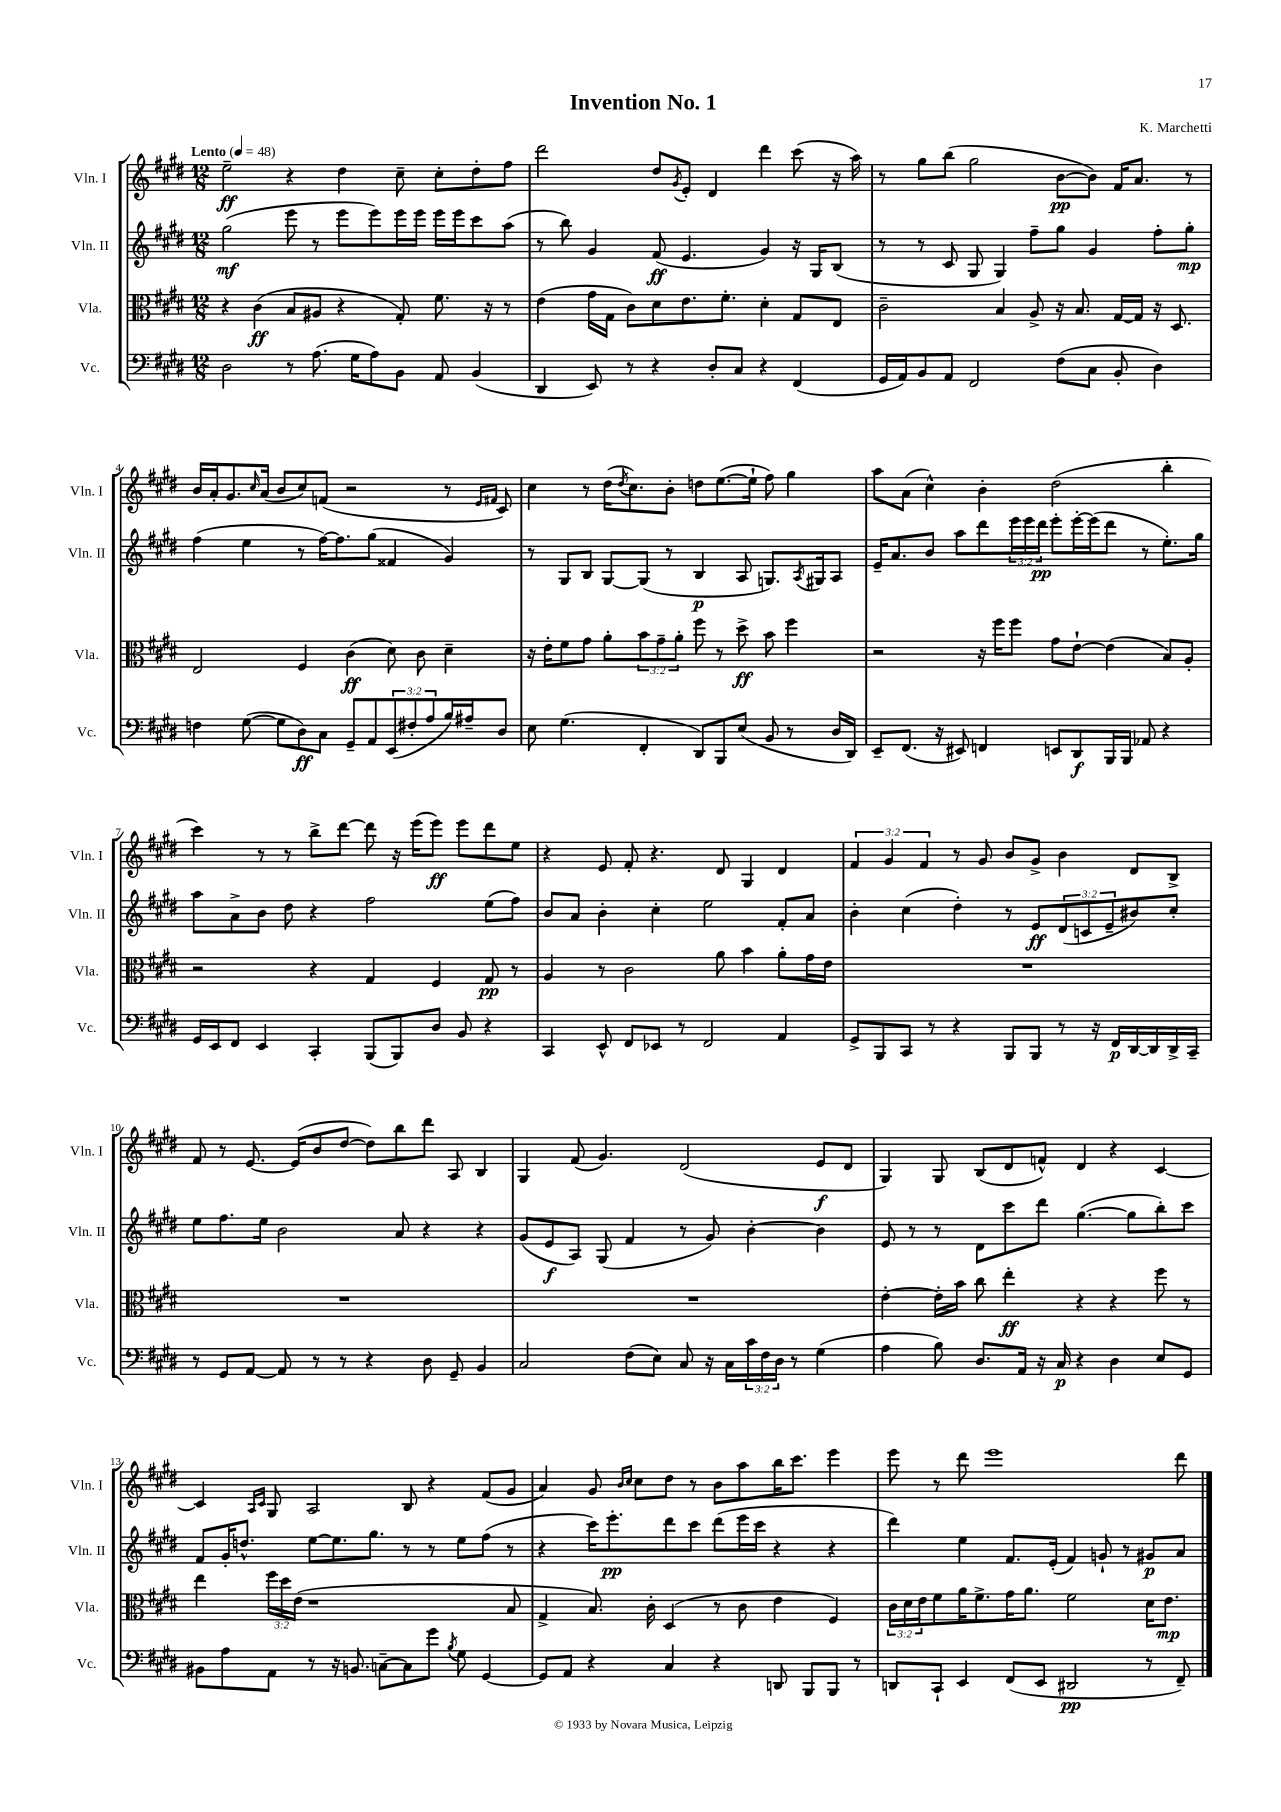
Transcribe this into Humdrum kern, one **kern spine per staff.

**kern	**kern	**kern	**kern
*staff4	*staff3	*staff2	*staff1
*clefF4	*clefC3	*clefG2	*clefG2
*k[f#c#g#d#]	*k[f#c#g#d#]	*k[f#c#g#d#]	*k[f#c#g#d#]
*M12/8	*M12/8	*M12/8	*M12/8
*MM48	*MM48	*MM48	*MM48
2D#	4r	(2gg#	2ee~
.	(4c#	.	.
8r	8B	8eee	4r
(8.A	8A#	8r	.
.	4r	8eee	4dd#
16G#	.	.	.
8A)	.	8eee)	.
8BB	8G#')	16eee	8cc#~
.	.	16eee	.
8AA	8.f#	16eee	8cc#'
.	.	16eee	.
(4BB	.	8ccc#	8dd#'
.	16r	.	.
.	8r	(8aa	8ff#
=	=	=	=
4DD#	(4e	8r	2ddd#
.	.	8bb)	.
8EE)	16g#	4g#	.
.	16G#	.	.
8r	8c#)	.	.
4r	8d#	(8f#	8dd#
.	.	.	8qg#
.	8.e	4.e	8e'
8D#'	.	.	4d#
.	8.f#'	.	.
8C#	.	.	.
4r	4d#'	4g#)	4ddd#
(4FF#	8G#	16r	(8ccc#
.	.	16G#	.
.	8E	(8B	16r
.	.	.	16aa)
=	=	=	=
16GG#	2c#~	8r	8r
16AA)	.	.	.
8BB	.	8r	8gg#
8AA	.	8c#	(8bb
2FF#	.	8G#	2gg#
.	4B	4G#)	.
.	8A^	8ff#~	.
(8F#	16r	8gg#	[8b
.	8.B	.	.
8C#	.	4g#	8b])
8BB'	[16G#	.	16f#
.	16G#]	.	8.a
4D#)	16r	8ff#'	.
.	8.D#	.	.
.	.	8gg#'	8r
=	=	=	=
4F	2E	(4ff#	16b
.	.	.	16a'
.	.	.	8.g#
([8G#	.	4ee	.
.	.	.	16qqcc#
.	.	.	(16a
8G#]	.	.	8b
8D#)	4F#	8r	8cc#)
8C#	.	[16ff#)	(8f
.	.	8.ff#]	.
8GG#~	(4c#	.	2r
8AA	.	(8gg#	.
(12EE	8d#)	4f##	.
12F#'	.	.	.
.	8c#	.	.
12A	.	.	.
16B)	4d#~	4g#)	8r
16A#~	.	.	.
.	.	.	16qqe
.	.	.	16qqf#
8D#	.	.	8c#)
=	=	=	=
8E	16r	8r	4cc#
.	16e'	.	.
(4.G#	8f#	8G#	.
.	8g#	8B	8r
.	8a'	[8G#	(16dd#
.	.	.	8qdd#
.	.	.	8.cc#)
4FF#'	12b	(8G#]	.
.	12g#~	.	.
.	.	8r	8b'
.	12a'	.	.
8DD#)	8ff#	4B	8dd
8BBB	8r	.	([8.ee
(8E	8dd#^	8A	.
.	.	.	16ee`]
8BB	8b	8.G)	8ff#)
8r	4ff#	.	4gg#
.	.	8qA	.
.	.	16G#	.
16D#	.	8A	.
16DD#)	.	.	.
=	=	=	=
8EE~	2r	16e~	8aa
.	.	8.a	.
(8.FF#	.	.	(8a
.	.	8b	4cc#^^)
16r	.	.	.
8EE#)	.	8aa	.
4FF	16r	8ddd#	4b'
.	16ff#	.	.
.	8ff#	24eee	.
.	.	24eee	.
.	.	24ddd#	.
8EE	8g#	8eee'	(2dd#
8DD#	[8e`	[16eee'	.
.	.	(16eee]	.
16BBB	(4e]	8ddd#	.
16BBB	.	.	.
8AA-	.	8r	.
4r	8B)	8.ee')	4bb'
.	8A'	.	.
.	.	16gg#	.
=	=	=	=
16GG#	2r	8aa	4ccc#)
16EE	.	.	.
8FF#	.	8a^	.
4EE	.	8b	8r
.	.	8dd#	8r
4CC#'	4r	4r	8bb^
.	.	.	[8ddd#
(8BBB	4G#	2ff#	8ddd#]
8BBB)	.	.	16r
.	.	.	(16eee
8D#	4F#	.	8eee)
8BB	.	.	8eee
4r	8G#	(8ee	8ddd#
.	8r	8ff#)	8ee
=	=	=	=
4CC#	4A	8b	4r
.	.	8a	.
8EE^^	8r	4b'	8e
8FF#	2c#	.	8f#'
8EE-	.	4cc#'	4.r
8r	.	.	.
2FF#	.	2ee	.
.	8a	.	8d#
.	4b	.	4G#
4AA	8a'	8f#'	4d#
.	16g#	8a	.
.	16e	.	.
=	=	=	=
8GG#^	1.r	4b'	6f#
8BBB	.	.	.
.	.	.	6g#
8CC#	.	(4cc#	.
.	.	.	6f#
8r	.	.	.
4r	.	4dd#')	8r
.	.	.	8g#
8BBB	.	8r	8b
8BBB	.	8e	8g#^
8r	.	(12d#	4b
.	.	12c	.
16r	.	.	.
.	.	12e~	.
16FF#	.	.	.
[16DD#	.	8b#)	8d#
16DD#]	.	.	.
16DD#^	.	8cc#'	8B^
16CC#~	.	.	.
=	=	=	=
8r	1.r	8ee	8f#
8GG#	.	8.ff#	8r
[8AA	.	.	[8.e
.	.	16ee	.
8AA]	.	2b	.
.	.	.	(16e]
8r	.	.	8b
8r	.	.	[8dd#
4r	.	.	8dd#])
.	.	8a	8bb
8D#	.	4r	8ddd#
8GG#~	.	.	8A
4BB	.	4r	4B
=	=	=	=
2C#	1.r	(8g#	4G#
.	.	8e	.
.	.	8A)	(8f#
.	.	(8G#	4.g#)
(8F#	.	4f#	.
8E)	.	.	.
8C#	.	8r	(2d#
16r	.	8g#)	.
16C#	.	.	.
24c#	.	[4b'	.
24F#	.	.	.
24D#	.	.	.
8r	.	.	.
(4G#	.	4b]	8e
.	.	.	8d#
=	=	=	=
4A	[4e'	8e	4G#)
.	.	8r	.
8B)	16e']	8r	8G#
.	16b	.	.
8.D#	8cc#	8d#	(8B
.	4ee'	8ccc#	8d#
16AA	.	.	.
16r	.	8ddd#	8f^^)
16C#	.	.	.
4r	4r	([4.gg#	4d#
4D#	4r	.	4r
.	.	8gg#]	.
8E	8ff#	8bb')	[4c#
8GG#	8r	8ccc#	.
=	=	=	=
8BB#	4ee	8f#	4c#]
8A	.	16g#'	.
.	.	8.dd^^	.
.	.	.	16qqA
.	.	.	16qqc#
8AA	24ff#	.	8G#
.	24dd#	.	.
.	(24e	.	.
8r	1r	[8ee	2A
16r	.	8.ee]	.
8.BB	.	.	.
.	.	8.gg#	.
[8C~	.	.	.
8C]	.	8r	8B
8g#	.	8r	4r
8qB	.	.	.
8G#	.	8ee	.
[4GG#	.	(8ff#	(8f#
.	8B	8r	8g#
=	=	=	=
8GG#]	4G#^	4r	4a)
8AA	.	.	.
4r	8.B)	16ccc#)	8g#
.	.	8.eee'	.
.	.	.	16qqb
.	.	.	16qqcc#
.	.	.	8cc#
.	16c#'	.	.
4C#	(4D#	8ddd#	8dd#
.	.	8ccc#	8r
4r	8r	(8ddd#	8b
.	8c#	16eee	8aa
.	.	16ccc#	.
8DD	4e	4r	16bb
.	.	.	8.ccc#
8BBB	.	.	.
8BBB	4F#)	4r	4eee
8r	.	.	.
=	=	=	=
8DD	24c#	4ddd#)	8eee
.	24d#	.	.
.	24e	.	.
8CC#`	8f#	.	8r
4EE	16a	4ee	8ddd#
.	8.f#^	.	.
.	.	.	1eee
(8FF#	16g#	8.f#	.
.	8.a	.	.
8EE	.	.	.
.	.	(16e'	.
2DD#	2f#	4f#)	.
.	.	8g`	.
.	.	8r	.
8r	16d#	8g#	.
.	8.e	.	.
8FF#~)	.	8a	8ddd#
==	==	==	==
*-	*-	*-	*-
